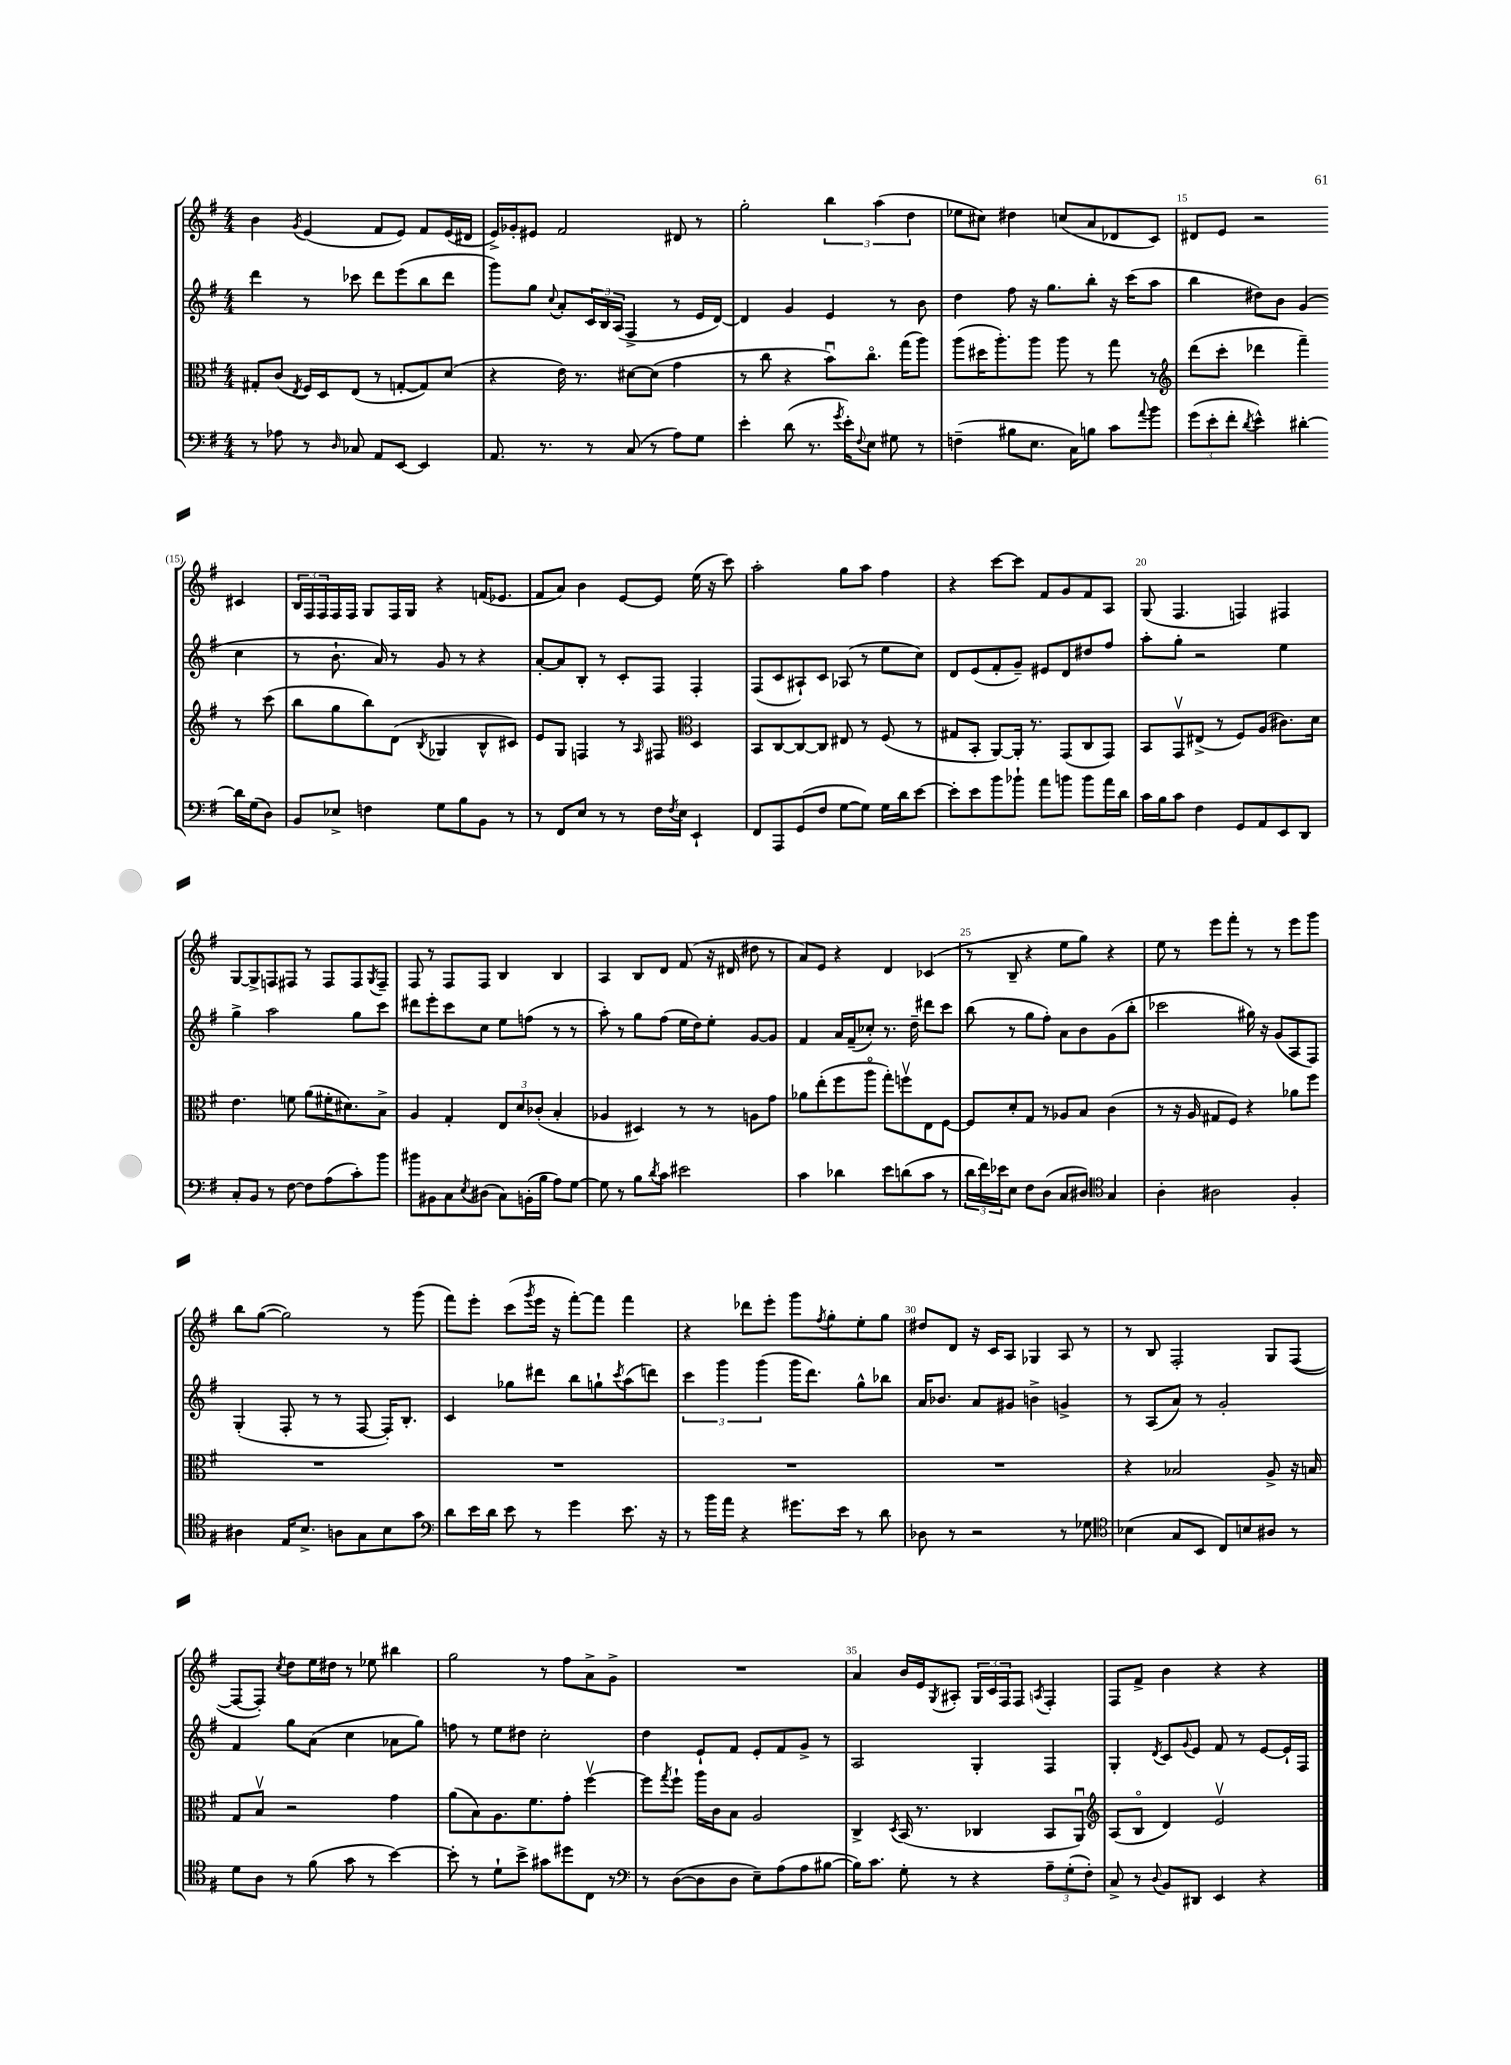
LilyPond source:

<<
\new StaffGroup <<
\new Staff = "s0" {
    \clef treble \key g \major \numericTimeSignature \time 4/4
    b'4 \acciaccatura { g'8 } e'4( fis'8 e'8) fis'8 e'16( dis'16 |
    e'16->) ges'16-. eis'8 fis'2 dis'8 r8 |
    g''2-. \tuplet 3/2 { b''4 a''4( d''4 } |
    ees''8 cis''8) dis''4 c''8( a'8 des'8 c'8) |
    dis'8 e'8 r2 cis'4 |
    \tuplet 3/2 { b16 fis16 fis16 } fis16 fis16 g8 fis16 g16 r4 f'16( ees'8. |
    fis'8 a'8) b'4 e'8~ e'8 e''16( r16 c'''8) |
    a''2-. g''8 a''8 fis''4 |
    r4 c'''8~ c'''8 fis'8 g'8 fis'8 a8 |
    g8( fis4. f4) fis4 |
    g8~ g8-> f8 fis8 r8 fis8 fis8 \acciaccatura { g8 } fis8-- |
    fis8 r8 fis8 fis8 b4 b4 |
    a4 b8 d'8 fis'8( r16 dis'16 dis''8 r8 |
    a'8) e'8 r4 d'4 ces'4( |
    r8 b8-- r4 e''8 g''8) r4 |
    e''8 r8 e'''8 fis'''8-. r8 r8 e'''8 g'''8 |
    b''8 g''8~( g''2) r8 g'''8( |
    fis'''8) e'''8-. c'''8( \acciaccatura { g'''8 } e'''16 r16 fis'''8~-.) fis'''8 fis'''4 |
    r4 des'''8 e'''8-. g'''8 \acciaccatura { fis''8 } g''8-. e''8-. g''8 |
    dis''8 d'8 r16 c'16 a8 ges4 a8 r8 |
    r8 b8 fis2-. g8 fis8~( |
    fis8~ fis8-.) \acciaccatura { c''8 } d''8 e''16 dis''16 r8 ees''8 bis''4 |
    g''2 r8 fis''8 a'8-> g'8-> |
    R1 |
    a'4 b'16 e'16 \acciaccatura { g8 } ais8-. \tuplet 3/2 { g16 c'16 fis16 } fis8 \acciaccatura { a8 } fis4-. |
    fis8 fis'8-> b'4 r4 r4 \bar "|." |
}
\new Staff = "s1" {
    \clef treble \key g \major \numericTimeSignature \time 4/4
    d'''4 r8 ces'''8 d'''8 e'''8( b''8 d'''8 |
    g'''8) g''8 \appoggiatura { c''8 } a'8-. \tuplet 3/2 { c'16 b16 a16( } fis4-> r8 e'16 d'16~) |
    d'4 g'4 e'4 r8 b'8 |
    d''4 fis''8 r16 g''8. b''8-. r16 c'''16( a''8 |
    b''4 dis''8) b'8 g'4( c''4 |
    r8 b'8.-! a'16) r8 g'8 r8 r4 |
    a'8~-. a'8 b8-. r8 c'8-. fis8 fis4-. |
    fis8( c'8 ais8-!) c'8 aes8( r8 e''8 c''8) |
    d'8 e'8( fis'8-. g'8--) eis'8 d'8 dis''8 fis''8 |
    a''8-. g''8-. r2 e''4 |
    g''4-> a''2 g''8 c'''8 |
    dis'''8 e'''8-. c'''8 c''8 e''8 f''8( r8 r8 |
    a''8-.) r8 g''8 fis''8( e''16 d''16) e''8-. g'8~ g'8 |
    fis'4 a'16 fis'16--( ces''8-.) r8. d''16-- dis'''8 c'''8 |
    b''8( r8 g''8 fis''8-.) a'8 b'8 g'8( b''8-. |
    ces'''2 gis''16) r16 g'8( a8 fis8) |
    g4-.( fis8-. r8 r8 fis8~ fis16-.) b8.-. |
    c'4 ges''8 dis'''8 b''8 g''8-! \acciaccatura { c'''8 } a''8( d'''8) |
    \tuplet 3/2 { c'''4 g'''4 g'''4( } g'''16 d'''8.) g''8-^ bes''8 |
    a'16 bes'8. a'8 gis'8 b'4-> g'4-> |
    r8 a8( a'8) r8 g'2-. |
    fis'4 g''8 a'8( c''4 aes'8 g''8) |
    f''8 r8 e''8 dis''8 c''2-. |
    d''4 e'8-! fis'8 e'8-. fis'8 g'8-> r8 |
    a2 g4-. fis4 |
    g4-. \acciaccatura { d'8 } c'8 \appoggiatura { g'8 } e'8 fis'8 r8 e'8~ e'16-! fis16 \bar "|." |
}
\new Staff = "s2" {
    \clef alto \key g \major \numericTimeSignature \time 4/4
    gis8-. c'8( \acciaccatura { e8 } fis16) d16 e8( r8 g8~-. g8) d'8( |
    r4 e'16) r8. dis'8~ dis'8( g'4 |
    r8 c''8 r4 b'8\downbow) c''8.\flageolet g''16( a''8) |
    a''8( dis''16 a''8.-.) a''8 a''8 r8 g''8 r8 |
    \clef treble d'''8( c'''8-. des'''4 fis'''4--) r8 c'''8( |
    b''8 g''8 b''8) d'8( \acciaccatura { b8 } ges4 b8-^ cis'8) |
    e'8 g8 f4 r8 \grace { a16 } fis8 \clef alto d4 |
    b,8 c8~ c8~ c8 eis8 r8 fis8( r8 |
    gis8 b,8-. a,8~) a,16-. r8. g,8( c8 g,8) |
    b,8 g,8\upbow eis8->( r8 fis8) a8( cis'8.) d'16 |
    e'4. f'8 a'8( fis'16-. dis'8.) b8-> |
    a4 g4-. \tuplet 3/2 { e8 d'8 ces'8-.( } b4-. |
    aes4 dis4) r8 r8 a8 g'8 |
    aes'8 e''8-.( fis''8 a''8\flageolet g''8-.) f''8\upbow e8 fis8~ |
    fis8 d'8-. g8 r8 aes8 b8 c'4( |
    r8 r16 a16 gis8 fis8) r4 aes'8 fis''8 |
    R1 |
    R1 |
    R1 |
    R1 |
    r4 bes2 a8-> r16 b16 |
    g8 b8\upbow r2 g'4 |
    a'8( b8) a8. fis'8. g'8-. fis''4~\upbow |
    fis''8 \acciaccatura { g''8 } fis''8-! a''16 c'16 b8 a2 |
    c4-> \acciaccatura { d8 } b,16( r8. ces4 b,8 a,8\downbow) |
    \clef treble a8( b8\flageolet d'4) e'2\upbow \bar "|." |
}
\new Staff = "s3" {
    \clef bass \key g \major \numericTimeSignature \time 4/4
    r8 aes8 r8 \grace { d16 } ces8 a,8 e,8~ e,4 |
    a,8. r8. r8 c8( r8 a8) g8 |
    e'4-. d'8( r8. \acciaccatura { g'8 } e'16-.) \appoggiatura { fis8 } e8 gis8 r8 |
    f4--( bis8 e8. c16) b8 c'8 \appoggiatura { a'8 } b'8 |
    \tuplet 3/2 { g'8( e'8-. fis'8-. } \acciaccatura { d'8 } e'4-^) dis'4~-. dis'16 g16( d8) |
    b,8 ees8-> f4 g8 b8 b,8 r8 |
    r8 fis,8 e8 r8 r8 fis16 \acciaccatura { fis8 } e16 e,4-! |
    fis,8 a,,8 g,8( fis8 g8~ g8) g16 d'16 e'8~ |
    e'8-. e'8 b'8 bes'8-! a'8 b'8 b'8 a'16 d'16 |
    c'16 b16 c'8 fis4 g,8 a,8 e,8 d,8 |
    c8-. b,8 r8 fis8~ fis8 a8( c'8-.) b'8 |
    bis'8 bis,8 c8 \acciaccatura { e8 } dis8( c8) b,16-.( b16 a8) g8~ |
    g8 r8 b8 \acciaccatura { d'8 } c'8 eis'2 |
    c'4 des'4 e'8 d'8( c'8 r8 |
    \tuplet 3/2 { d'16 fis'16) ees'16 } e8 fis8 d8( c8 dis8) \clef tenor g4 |
    a4-. ais2 fis4-. |
    ais4 e16 b8.-> a8 g8 b8 g'8 |
    \clef bass d'8 e'16 d'16 e'8 r8 g'4 e'8. r16 |
    r8 b'16 a'16 r4 gis'8. e'16 r8 d'8 |
    des8 r8 r2 r8 ges8 |
    \clef tenor bes4( g8 b,8 c8) b8 ais8 r8 |
    d'8 a8 r8 fis'8( g'8 r8 b'4~) |
    b'8-. r8 d'8-! b'8-> gis'8 dis''8 c8 r8 |
    \clef bass r8 d8~( d8 d8 e8--) a8( a8 bis8~ |
    bis16) c'8. g8-. r8 r4 \tuplet 3/2 { a8-- g8-.( fis8-.) } |
    c8-> r8 \appoggiatura { d8 } b,8 dis,8 e,4 r4 \bar "|." |
}
>>
>>
\layout { \context { \Score currentBarNumber = #11 \override BarNumber.break-visibility = ##(#f #t #t) barNumberVisibility = #(every-nth-bar-number-visible 5) } }
